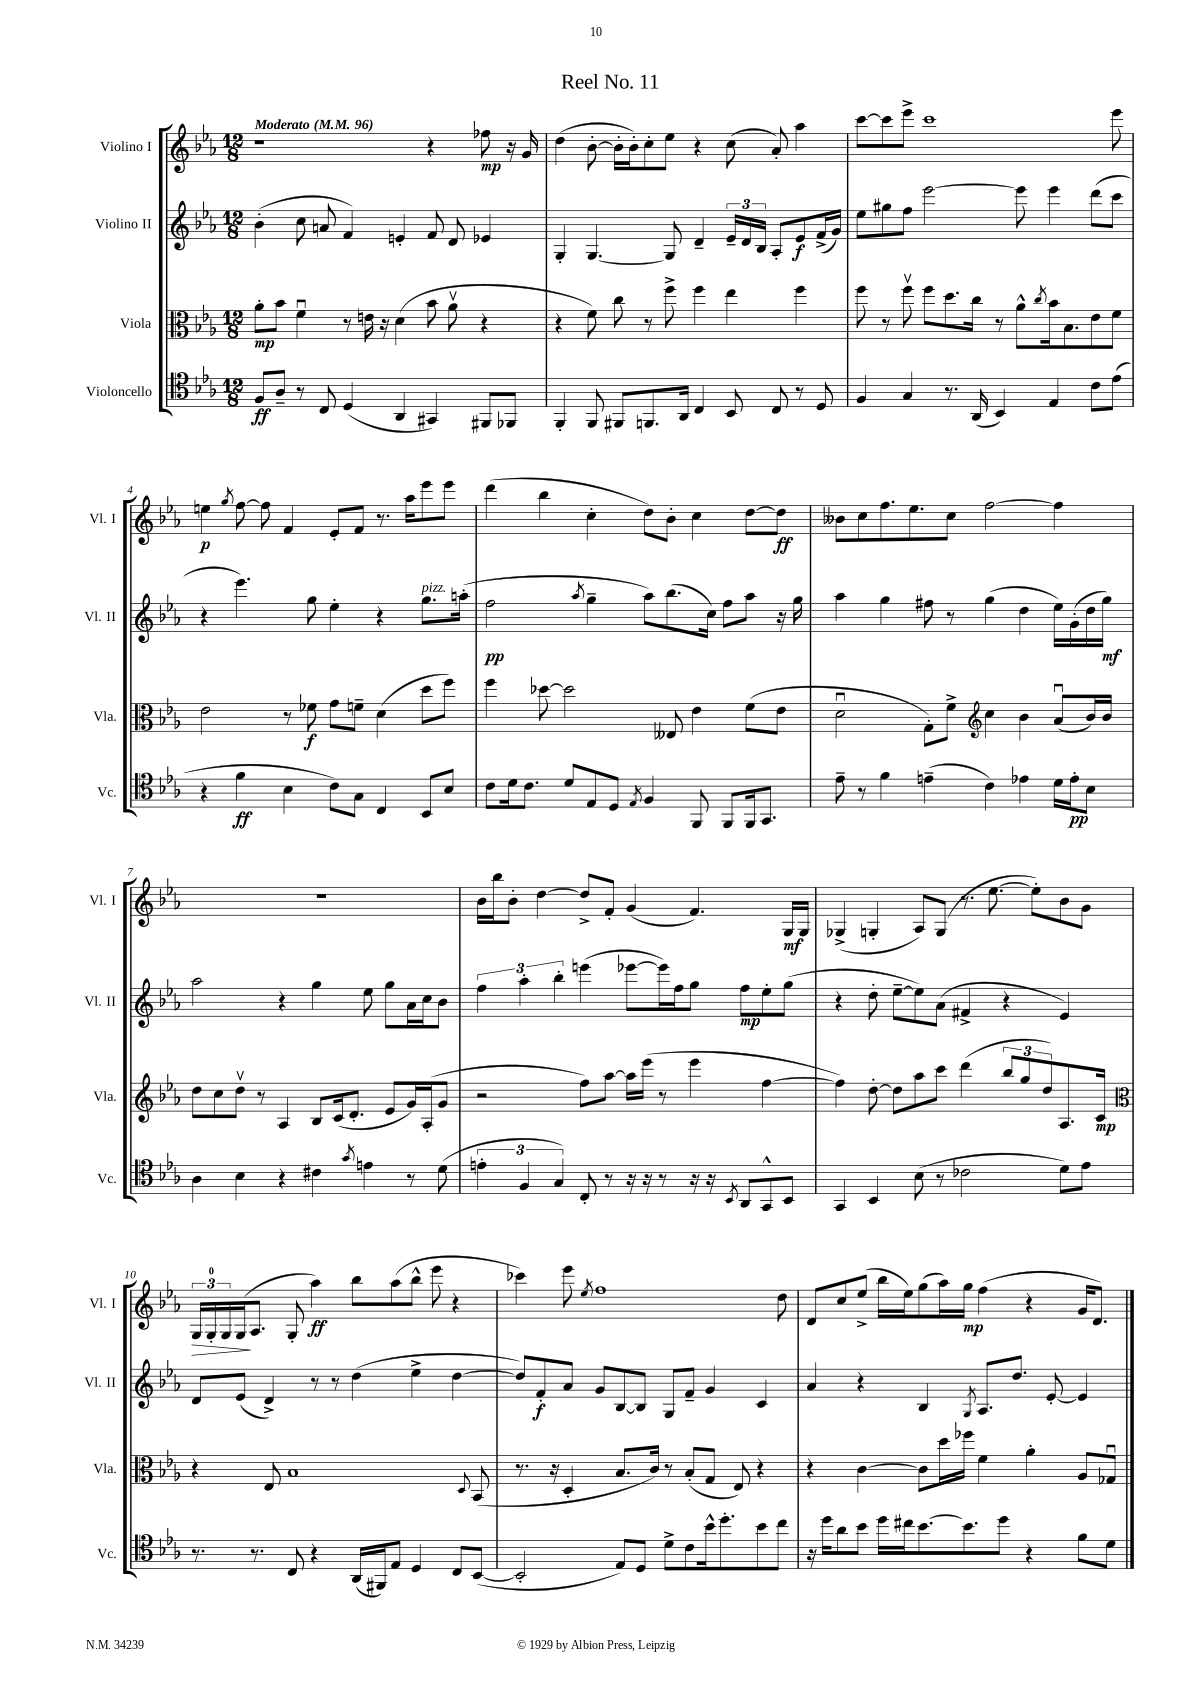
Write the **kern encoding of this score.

**kern	**kern	**kern	**kern
*staff4	*staff3	*staff2	*staff1
*clefC4	*clefC3	*clefG2	*clefG2
*k[b-e-a-]	*k[b-e-a-]	*k[b-e-a-]	*k[b-e-a-]
*M12/8	*M12/8	*M12/8	*M12/8
*MM96	*MM96	*MM96	*MM96
8F	8a-'	(4b-'	1r
8A-~	8b-	.	.
8r	4fu	8cc	.
8C	.	8a	.
(4D	8r	4f)	.
.	16e	.	.
.	16r	.	.
4AA-	(4d	4e'	.
4GG#)	8b-	8f	4r
.	8a-v	8d	.
8FF#	4r	4e-	8ff-
8FF-	.	.	16r
.	.	.	16g
=	=	=	=
4FF'	4r	4G'	(4dd
8FF	8f)	[4.G	[8b-'
8FF#	8cc	.	16b-']
.	.	.	16b-')
8.FF	8r	.	8cc'
.	8ff^	8G]	8ee-
16AA-	.	.	.
4C	4ff	4d~	4r
8BB-	4ee-	24e-~	(8cc
.	.	24d	.
.	.	24B-	.
8C	.	8A-'	8a-')
8r	4ff	8e-	4aa-
8D	.	(16f^	.
.	.	16g)	.
=	=	=	=
4F	8ff	8ee-	[8ccc
.	8r	8gg#	8ccc]
4G	8ffv	8ff	8eee-^
.	8ff	[2eee-	1ccc
8.r	8.dd	.	.
(16AA-	16cc	.	.
4BB-)	8r	.	.
.	8a-^^	8eee-]	.
.	8qcc	.	.
4E-	16b-	4eee-	.
.	8.B-	.	.
8c	8e-	(8ddd	.
(8e-	8f	8ccc	8eee-
=	=	=	=
4r	2e-	4r	4ee
.	.	.	8qgg
4f	.	4.eee-)	[8ff
.	.	.	8ff]
4B-	8r	.	4f
.	8f-	8gg	.
8c)	8g	4ee-'	8e-'
8G	8f~	.	8f
4C	(4d	4r	8.r
.	.	.	16aa-
8BB-	8dd	8.gg	8eee-
8B-	8ff)	.	8eee-
.	.	(16aa'	.
=	=	=	=
8c	4ff	2ff	(4ddd
16d	.	.	.
8.c	.	.	.
.	[8dd-	.	4bb-
8d	2dd-]	.	.
.	.	8qaa-	.
8E-	.	4gg~	4cc'
8D	.	.	.
8qE-	.	.	.
4F	.	8aa-)	8dd)
.	8E--	(8.bb-	8b-'
8FF	4e-	.	4cc
.	.	16cc)	.
8FF	.	8ff	.
16FF	(8f	8aa-	[8dd
8.GG	.	.	.
.	8e-	16r	8dd]
.	.	16gg	.
=	=	=	=
8e-~	2du	4aa-	8b--
8r	.	.	8cc
4f	.	4gg	8.ff
.	.	.	8.ee-
(4e~	8G')	8ff#	.
.	8f^	8r	8cc
*	*clefG2	*	*
4c)	4cc	(4gg	[2ff
4e-	4b-	4dd	.
16d	(8a-u	16ee-)	4ff]
16e-'	.	(16g'	.
8B-	16b-)	16dd	.
.	16b-	16gg)	.
=	=	=	=
4A-	8dd	2aa-	1.r
.	8cc	.	.
4B-	8ddv	.	.
.	8r	.	.
4r	4A-	4r	.
4c#	8B-	4gg	.
.	(16c	.	.
.	8.d'	.	.
8qg	.	.	.
4e	.	8ee-	.
.	8e-	8gg	.
8r	16g)	16a-	.
.	(16A-'	16cc	.
(8d	8g	8b-	.
=	=	=	=
6e'	2r	6ff	16b-
.	.	.	16bb-
.	.	.	8b-'
6F	.	6aa-'	.
.	.	.	[4dd
6G)	.	6bb-'	.
8C'	8ff)	(4eee	8dd^]
8r	[8aa-	.	8f'
16r	16aa-]	[8eee-	(4g
16r	(16eee-	.	.
8r	8r	16eee-])	.
.	.	16ff	.
16r	4eee-	8gg	4.f)
16r	.	.	.
8qBB-	.	.	.
8AA-	.	8ff	.
8GG^^	[4ff	8ee-'	.
8BB-	.	(8gg	16G
.	.	.	16G
=	=	=	=
4GG	4ff])	4r	(4G-^
4BB-	[8dd'	8dd'	4G'
.	8dd]	[8ee-~	.
(8B-	8aa-	8ee-])	8A-)
8r	8ccc	(8a-	(8G
2c-	(4ddd	4f#^	8.r
.	.	.	[8.ee-
.	12bb-	4r	.
.	12gg	.	.
.	.	.	8ee-'])
.	12dd)	.	.
8d)	8.A-	4e-)	8b-
8e-	.	.	8g
.	16c	.	.
=	=	=	=
*	*clefC3	*	*
8.r	4r	8d	24G
.	.	.	24G'
.	.	.	24G
.	.	(8e-	(16G
8.r	.	.	8.A-
.	8E-	4d^)	.
8C	1B-	.	8G'
4r	.	8r	4aa-)
.	.	8r	.
(16AA-	.	(4dd	8bb-
16FF#)	.	.	.
8E-	.	.	(8aa-
4D	.	4ee-^	8bb-^^
.	.	.	8eee-
8C	.	[4dd	4r
.	8qqD	.	.
([8BB-	(8BB-	.	.
=	=	=	=
2BB-']	8.r	8dd])	4ccc-)
.	.	8f'	.
.	16r	.	.
.	4D'	8a-	8eee-
.	.	.	8qee-
.	.	8g	1ff
8E-)	8.B-	[8B-	.
8D	.	8B-]	.
.	16c)	.	.
8d^	8r	8G	.
8c	(8B-'	8f~	.
16b-^^	8G	4g	.
8.dd'	.	.	.
.	8E-)	.	.
8b-	4r	4c	.
8cc	.	.	8dd
=	=	=	=
16r	4r	4a-	8d
16dd	.	.	.
8a-	.	.	8cc
8b-	[4c	4r	(8ee-^
16dd	.	.	16bb-
16cc#	.	.	16ee-)
[8.b-	8c]	4B-	(8gg
.	16dd	.	16aa-)
8.b-]	16ff-	.	16gg
.	.	8qG	.
.	4f	8.A-	(4ff
8dd	.	.	.
.	.	8.dd	.
4r	4a-'	.	4r
.	.	[8e-'	.
8f	8A-	4e-]	16g
.	.	.	8.d)
8d	8G-u	.	.
==	==	==	==
*-	*-	*-	*-
